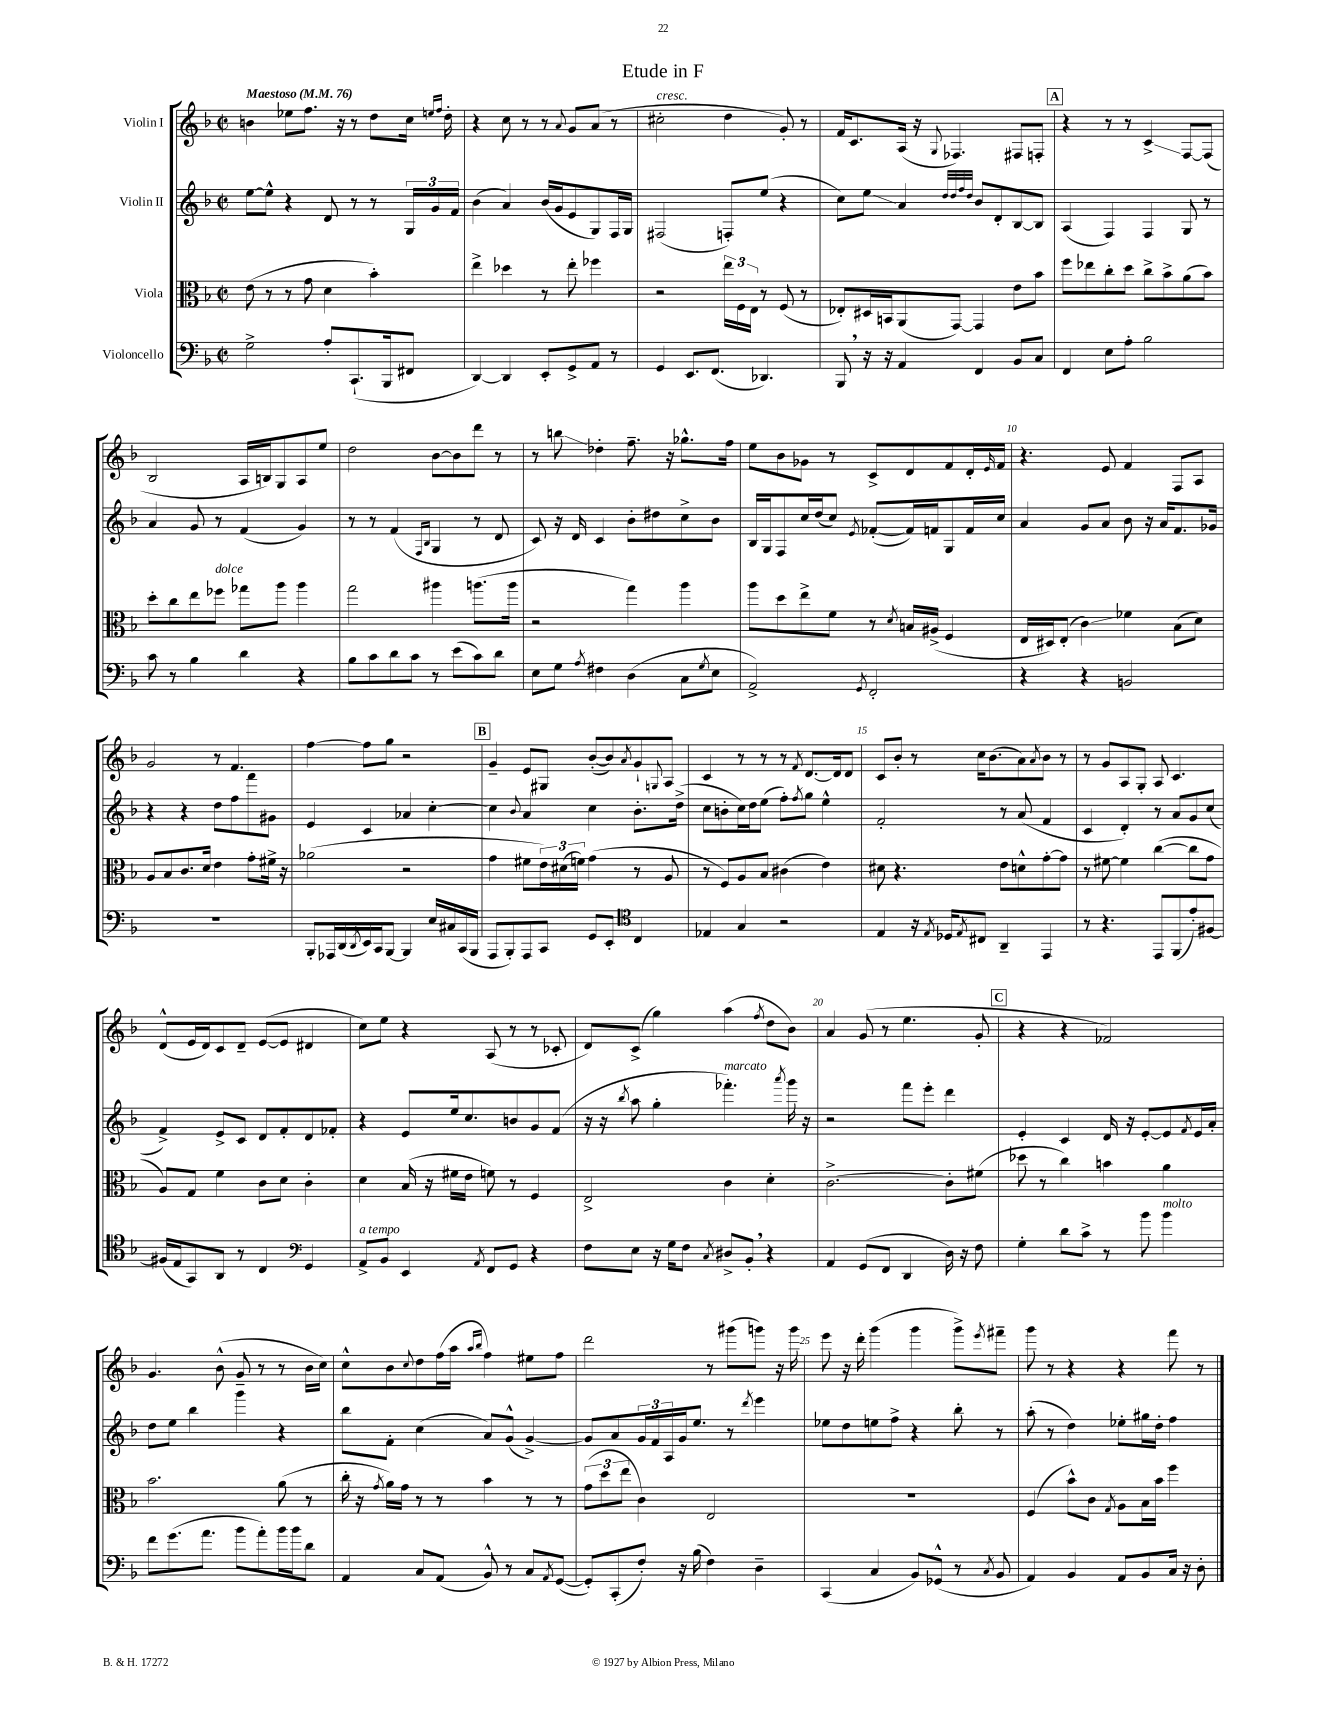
\header { title = "Etude in F" }
<<
\new StaffGroup <<
\new Staff = "s0" \with { instrumentName = "Violin I" } {
    \clef treble \key f \major \defaultTimeSignature \time 2/2 \tempo "Maestoso" 4 = 76
    b'4 ees''8 f''8. r16 r8 d''8 c''16 \grace { e''16 f''16 } d''16-. |
    r4 c''8 r8 r8 \appoggiatura { a'8 } g'8 a'8( r8 |
    cis''2-.^\markup { \italic "cresc." } d''4 g'8-.) r8 |
    f'16 c'8. a16( r16 \appoggiatura { g8 } fes4.) fis8 f8-. |
    \mark \markup { \box "A" } r4 r8 r8 c'4->\glissando f8~ f8( |
    bes2 a16 b16) g8 a8 e''8 |
    d''2 bes'8~ bes'8 d'''8 r8 |
    r8 b''8\glissando des''4-. f''8.-- r16 ges''8.-^ f''16 |
    e''8 bes'8 ges'8 r8 c'8-> d'8 f'8 d'16-. \grace { e'16 } f'16 |
    r4. e'8 f'4 f8 a8 |
    g'2 r8 f'4. |
    f''4~ f''8 g''8 r2 |
    \mark \markup { \box "B" } g'4-- e'8 gis8 bes'8~-.( bes'8) \acciaccatura { a'8 } g'8-! \appoggiatura { g8 } a8 |
    c'4 r8 r8 r8 \acciaccatura { f'8 } d'8.~ d'16 d'8 |
    c'8 bes'8-. r8 c''16 bes'8.( a'8) \acciaccatura { a'8 } bes'8 r8 |
    r8 g'8 a8 g8-. a8 c'4. |
    d'8-^( e'16 d'16) c'8 d'8-- e'8~( e'8 dis'4 |
    c''8) e''8 r4 a8( r8 r8 ces'8-. |
    d'8) c'8->( g''4) a''4( \acciaccatura { f''8 } d''8 bes'8) |
    a'4 g'8( r8 e''4. g'8-. |
    \mark \markup { \box "C" } r4 r4 fes'2) |
    g'4. bes'8-^( g'8-- r8 r8 bes'16 c''16) |
    c''8-^ bes'8 \appoggiatura { c''8 } d''8 f''16( a''16 \grace { a''16 bes''16 } f''4) eis''8 f''8 |
    d'''2 r8 gis'''8( g'''8) r16 g'''16 |
    e'''8 r16 d'''16-. g'''4( g'''4 g'''8->) \acciaccatura { e'''8 } fis'''8-- |
    g'''8 r8 r4 r4 f'''8 r8 \bar "|." |
}
\new Staff = "s1" \with { instrumentName = "Violin II" } {
    \clef treble \key f \major \defaultTimeSignature \time 2/2
    e''8~ e''8-^ r4 d'8 r8 r8 \tuplet 3/2 { g16 g'16 f'16 } |
    bes'4( a'4) bes'16( g'16 e'8 g8) f16 g16 |
    fis2( f8-.) e''8( r4 |
    c''8) e''8\glissando a'4 \grace { d''32 d''32 f''32 d''32 } bes'8 d'8-. bes8~ bes8 |
    \mark \markup { \box "A" } a4( f4) f4 g8 r8 |
    a'4 g'8 r8 f'4( g'4) |
    r8 r8 f'4( \grace { f16 bes16 } g4 r8 d'8 |
    c'8) r16 d'16 c'4 bes'8-. dis''8 c''8-> bes'8 |
    bes16 g16 f8 c''16 d''16( c''8) \acciaccatura { e'8 } fes'8~-.( fes'16) f'16 g8 f'16 c''16 |
    a'4 g'8 a'8 bes'8 r16 a'16 f'8. ges'16 |
    r4 r4 d''8 f''8 f'''8 gis'8 |
    e'4 c'4 aes'4 c''4~-. |
    \mark \markup { \box "B" } c''4 \appoggiatura { bes'8 } a'4 c''4 bes'8.-. d''16->( |
    c''8 b'8-. c''16) d''16 e''8( f''8-.) \acciaccatura { f''8 } g''8 e''4-^ |
    f'2-. r8 a'8( f'4 |
    c'4 d'4-.) r8 a'8 g'8 c''8( |
    f'4->) e'8-> c'8 d'8 f'8-. d'8 fes'8-. |
    r4 e'8 e''16 c''8. b'8 g'8 f'8( |
    r16 r16 \acciaccatura { bes''8 } a''8 g''4-. fes'''4.-.^\markup { \italic "marcato" }) \acciaccatura { a'''8 } g'''16 r16 |
    r2 f'''8 e'''8-. d'''4 |
    \mark \markup { \box "C" } e'4-. c'4 d'16 r16 e'8~-. e'8 \acciaccatura { f'8 } e'16 a'16-. |
    d''8 e''8 bes''4 g'''4 r4 |
    bes''8 f'8-. c''4( a'8) g'8-^( g'4~->) |
    g'8 a'8 \tuplet 3/2 { g'16 f'16 a16 } g'16 e''8. r8 \acciaccatura { d'''8 } e'''4 |
    ees''8 d''8 e''8 f''8-> r4 bes''8-. r8 |
    a''8-.( r8 d''4) ees''8-. gis''16 d''16-. f''4 \bar "|." |
}
\new Staff = "s2" \with { instrumentName = "Viola" } {
    \clef alto \key f \major \defaultTimeSignature \time 2/2
    e'8( r8 r8 g'8 d'4 bes'4-.) |
    e''4-> des''4 r8 e''8-. fes''4 |
    r2 \tuplet 3/2 { e''16 f16 e16 } r8 f8( r8 |
    ees8-.) dis16 b,16 a,8( g,8~) g,4 e'8 bes'8 |
    \mark \markup { \box "A" } f''8 ees''8 c''8-. d''8 c''8-> bes'8-> a'8( bes'8) |
    d''8-. c''8 e''8 fes''8^\markup { \italic "dolce" } ges''8 a''8 a''4 |
    g''2 ais''4 a''8.( a''16 |
    r2 g''4) a''4 |
    a''8 d''8 e''8-> f'8 r8 \acciaccatura { d'8 } b16 ais16->( f4 |
    e16 dis16) e8-.( c'4\glissando) fes'4 bes8( d'8) |
    a8 bes8 c'8. d'16 e'4 g'8-. fis'16-> r16 |
    aes'2( r2 |
    \mark \markup { \box "B" } g'4 fis'8 \tuplet 3/2 { e'16) dis'16( f'16) } g'4( r8 a8 |
    r8 f8) a8 bes8 cis'4( e'4) |
    dis'8 r4. e'8 d'8-^ g'8~-. g'8 |
    r8 fis'8~ fis'4 c''4~( c''8 g'8 |
    a8) g8 f'4 c'8 d'8 c'4-. |
    d'4 bes16( r16 fis'16 e'16 f'8) r8 f4 |
    e2-> c'4 d'4-. |
    c'2.~-> c'8-. fis'8( |
    \mark \markup { \box "C" } des''8 r8 c''4) b'4 a'4 |
    bes'2. a'8( r8 |
    c''16-. r16 \acciaccatura { g'8 } a'16) g'16 r8 r8 bes'4 r8 r8 |
    \tuplet 3/2 { g'8( d''8 e''8 } c'4) e2 |
    R1 |
    f4( bes'8-^) c'8 \acciaccatura { g8 } a8 bes16 bes'16 f''4 \bar "|." |
}
\new Staff = "s3" \with { instrumentName = "Violoncello" } {
    \clef bass \key f \major \defaultTimeSignature \time 2/2
    g2-> a8-. c,8.-!( bes,,16 fis,8 |
    d,4~) d,4 e,8-. g,8-> a,8 r8 |
    g,4 e,8. f,8.( des,4.) |
    bes,,8 \breathe r16 r16 a,4 f,4 bes,8 c8 |
    \mark \markup { \box "A" } f,4 e8 a8-. bes2 |
    c'8 r8 bes4 d'4 r4 |
    bes8 c'8 d'8 c'8 r8 e'8( c'8) d'8 |
    e8 g8 \acciaccatura { a8 } fis4 d4( c8 \acciaccatura { g8 } e8 |
    a,2->) \acciaccatura { g,8 } f,2-. |
    r4 r4 b,2 |
    R1 |
    bes,,8-. aes,,16 d,16( \acciaccatura { d,8 } e,16) c,16 bes,,8~ bes,,4 e16 cis16 c,16( bes,,16 |
    \mark \markup { \box "B" } a,,8 bes,,8-.) a,,8 c,8 g,8 e,8-. \clef tenor c4 |
    ees4 g4 r2 |
    e4 r16 \acciaccatura { e8 } des16 \acciaccatura { e8 } cis8 a,4-- e,4 |
    r8 r4. e,8 f,8( e'8-.) fis8~ |
    fis16( e16 g,8) a,8 r8 c4 \clef bass g,4 |
    a,8->^\markup { \italic "a tempo" } bes,8 e,4 \acciaccatura { a,8 } f,8 g,8 r4 |
    f8 e8 r16 g16 f8 \acciaccatura { c8 } dis8-> bes,8-. \breathe r4 |
    a,4 g,8( f,8 d,4 d16) r16 f8 |
    \mark \markup { \box "C" } g4-. d'8 c'8-> r8 bes'8 bes'4^\markup { \italic "molto" } |
    f'8 g'8.( a'8. bes'8 a'8-.) bes'16 bes'16 d'8 |
    a,4 c8 a,8( bes,8-^) r8 c8 \acciaccatura { a,8 } g,8~( |
    g,8-.) c,8-.( f8-.) r16 bes16( f4) d4-- |
    c,4( c4 bes,8) ges,8-^( r8 \acciaccatura { c8 } bes,8 |
    a,4) bes,4 a,8 bes,8 c16 r16 d8-. \bar "|." |
}
>>
>>
\layout { \context { \Score \override BarNumber.break-visibility = ##(#f #t #t) barNumberVisibility = #(every-nth-bar-number-visible 5) } }
